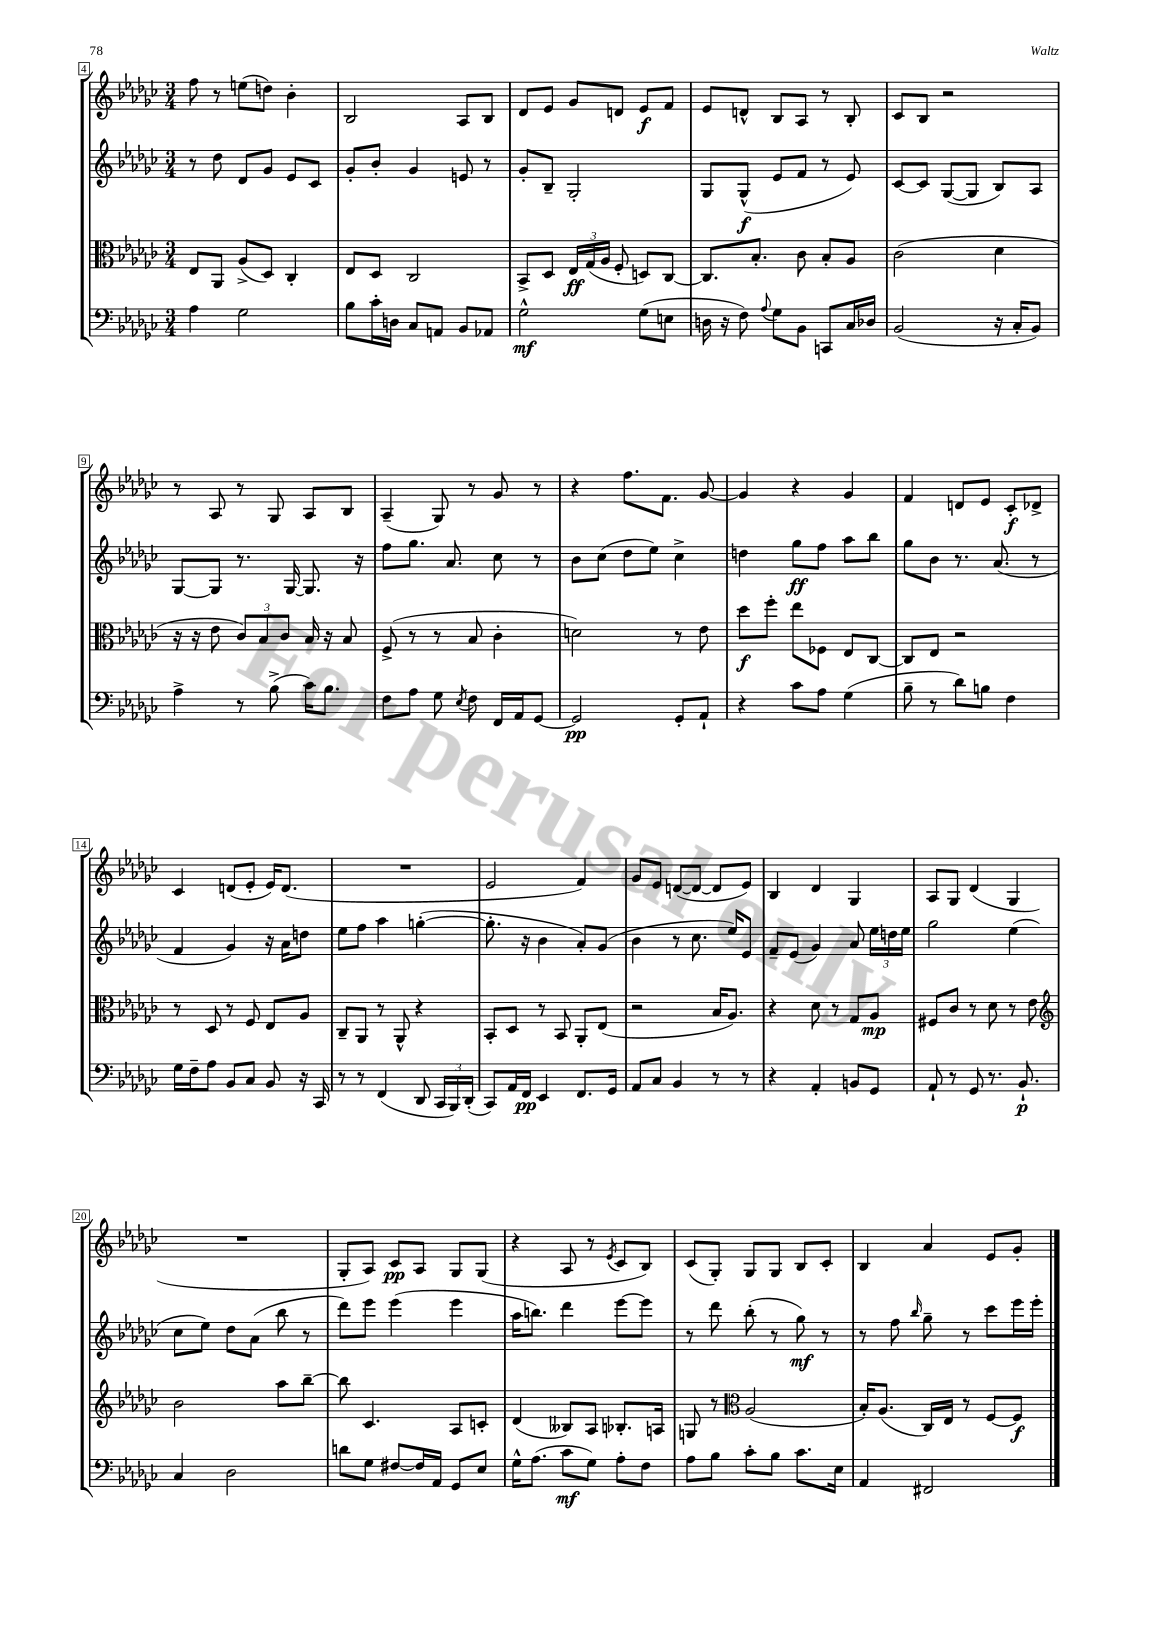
<<
\new StaffGroup <<
\new Staff = "s0" {
    \clef treble \key ges \major \numericTimeSignature \time 3/4
    \autoBeamOff f''8 r8 e''8[( d''8]) bes'4-. |
    bes2 aes8[ bes8] |
    des'8[ ees'8] ges'8[ d'8] ees'8[\f f'8] |
    ees'8[ d'8]-^ bes8[ aes8] r8 bes8-. |
    ces'8[ bes8] r2 |
    r8 aes8 r8 ges8 aes8[ bes8] |
    aes4--( ges8) r8 ges'8 r8 |
    r4 f''8.[ f'8.] ges'8~ |
    ges'4 r4 ges'4 |
    f'4 d'8[ ees'8] ces'8[-.\f des'8]-> |
    ces'4 d'8[( ees'8]-. ees'16[) d'8.]( |
    R2. |
    ees'2 f'4) |
    ges'8[ ees'8] d'8[~( d'8]~ d'8[ ees'8]) |
    bes4 des'4 ges4 |
    aes8[ ges8] des'4( ges4 |
    R2. |
    ges8[-. aes8]) ces'8[\pp aes8] ges8[ ges8]( |
    r4 aes8 r8 \acciaccatura { ees'8 } ces'8[ bes8]) |
    ces'8[( ges8]-.) ges8[ ges8] bes8[ ces'8]-. |
    bes4 aes'4 ees'8[ ges'8]-. \bar "|." |
}
\new Staff = "s1" {
    \clef treble \key ges \major \numericTimeSignature \time 3/4
    \autoBeamOff r8 des''8 des'8[ ges'8] ees'8[ ces'8] |
    ges'8[-. bes'8]-. ges'4 e'8 r8 |
    ges'8[-. bes8]-- ges2-. |
    ges8[ ges8]-^\f( ees'8[ f'8] r8 ees'8) |
    ces'8[~ ces'8] ges8[~( ges8] bes8[) aes8] |
    ges8[~ ges8] r8. ges16~ ges8. r16 |
    f''8[ ges''8.] aes'8. ces''8 r8 |
    bes'8[ ces''8]( des''8[ ees''8]) ces''4-> |
    d''4 ges''8[\ff f''8] aes''8[ bes''8] |
    ges''8[ bes'8] r8. aes'8.( r8 |
    f'4 ges'4) r16 aes'16[ d''8] |
    ees''8[ f''8] aes''4 g''4~-.( |
    g''8.-. r16 bes'4 aes'8[-.) ges'8]( |
    bes'4 r8 ces''8. ees''16[) ees'8] |
    f'8[-- ees'8]( ges'4) aes'8 \tuplet 3/2 { ees''16[ d''16 ees''16] } |
    ges''2 ees''4( |
    ces''8[ ees''8]) des''8[ aes'8]( bes''8 r8 |
    des'''8[) ees'''8] ees'''4( ees'''4 |
    aes''16[ b''8.]) des'''4 ees'''8[~ ees'''8] |
    r8 des'''8 bes''8-.( r8 ges''8\mf) r8 |
    r8 f''8 \grace { bes''16 } ges''8-- r8 ces'''8[ ees'''16 ees'''16]-. \bar "|." |
}
\new Staff = "s2" {
    \clef alto \key ges \major \numericTimeSignature \time 3/4
    \autoBeamOff ees8[ aes,8] aes8[->( des8]) ces4-. |
    ees8[ des8] ces2 |
    bes,8[-> des8] \tuplet 3/2 { ees16[\ff ges16( aes16] } f8-. d8[) ces8]~ |
    ces8.[ bes8.]-. ces'8 bes8[-. aes8] |
    ces'2( des'4 |
    r16 r16 ees'8 \tuplet 3/2 { ces'8[) bes8 ces'8] } bes16 r16 bes8 |
    f8->( r8 r8 bes8 ces'4-. |
    d'2) r8 ees'8 |
    des''8[\f f''8]-. ees''8[ fes8] ees8[ ces8]~ |
    ces8[ ees8] r2 |
    r8 des8 r8 f8 ees8[ aes8] |
    ces8[-- aes,8] r8 aes,8-^ r4 |
    bes,8[-. des8] r8 bes,8 aes,8[-. ees8]( |
    r2 bes16[ aes8.]) |
    r4 des'8 r8 ges8[ aes8]\mp |
    fis8[ ces'8] r8 des'8 r8 ees'8 |
    \clef treble bes'2 aes''8[ bes''8]~-- |
    bes''8 ces'4. aes8[ c'8]-. |
    des'4( beses8[) aes8] bes8.[-. a16] |
    g8 r8 \clef alto aes2( |
    bes16[-.) aes8.]( ces16[) ees16] r8 f8[~ f8]\f \bar "|." |
}
\new Staff = "s3" {
    \clef bass \key ges \major \numericTimeSignature \time 3/4
    \autoBeamOff aes4 ges2 |
    bes8[ ces'16-. d16] ces8[ a,8] bes,8[ aes,8] |
    ges2-^\mf ges8[( e8] |
    d16 r16 f8) \appoggiatura { aes8 } ges8[ bes,8] c,8[ ces16 des16] |
    bes,2( r16 ces16[-. bes,8]) |
    aes4-> r8 bes8->( ces'16[) bes8.] |
    f8[ aes8] ges8 \acciaccatura { ees8 } f8 f,16[ aes,16 ges,8]~ |
    ges,2\pp ges,8[-. aes,8]-! |
    r4 ces'8[ aes8] ges4( |
    bes8-- r8 des'8[) b8] f4 |
    ges16[ f16-- aes8] bes,8[ ces8] bes,8 r16 ces,16 |
    r8 r8 f,4( des,8 \tuplet 3/2 { ces,16[ bes,,16) des,16]-.( } |
    ces,8[) aes,16 f,16]\pp ees,4 f,8.[ ges,16] |
    aes,8[ ces8] bes,4 r8 r8 |
    r4 aes,4-. b,8[ ges,8] |
    aes,8-! r8 ges,8 r8. bes,8.-!\p |
    ces4 des2 |
    d'8[ ges8] fis8[~ fis16 aes,16] ges,8[ ees8] |
    ges16[-^ aes8.]( ces'8[\mf ges8]) aes8[-. f8] |
    aes8[ bes8] ces'8[-. bes8] ces'8.[ ees16] |
    aes,4 fis,2 \bar "|." |
}
>>
>>
\layout { \context { \Score currentBarNumber = #4 \override BarNumber.stencil = #(make-stencil-boxer 0.1 0.3 ly:text-interface::print) } }
